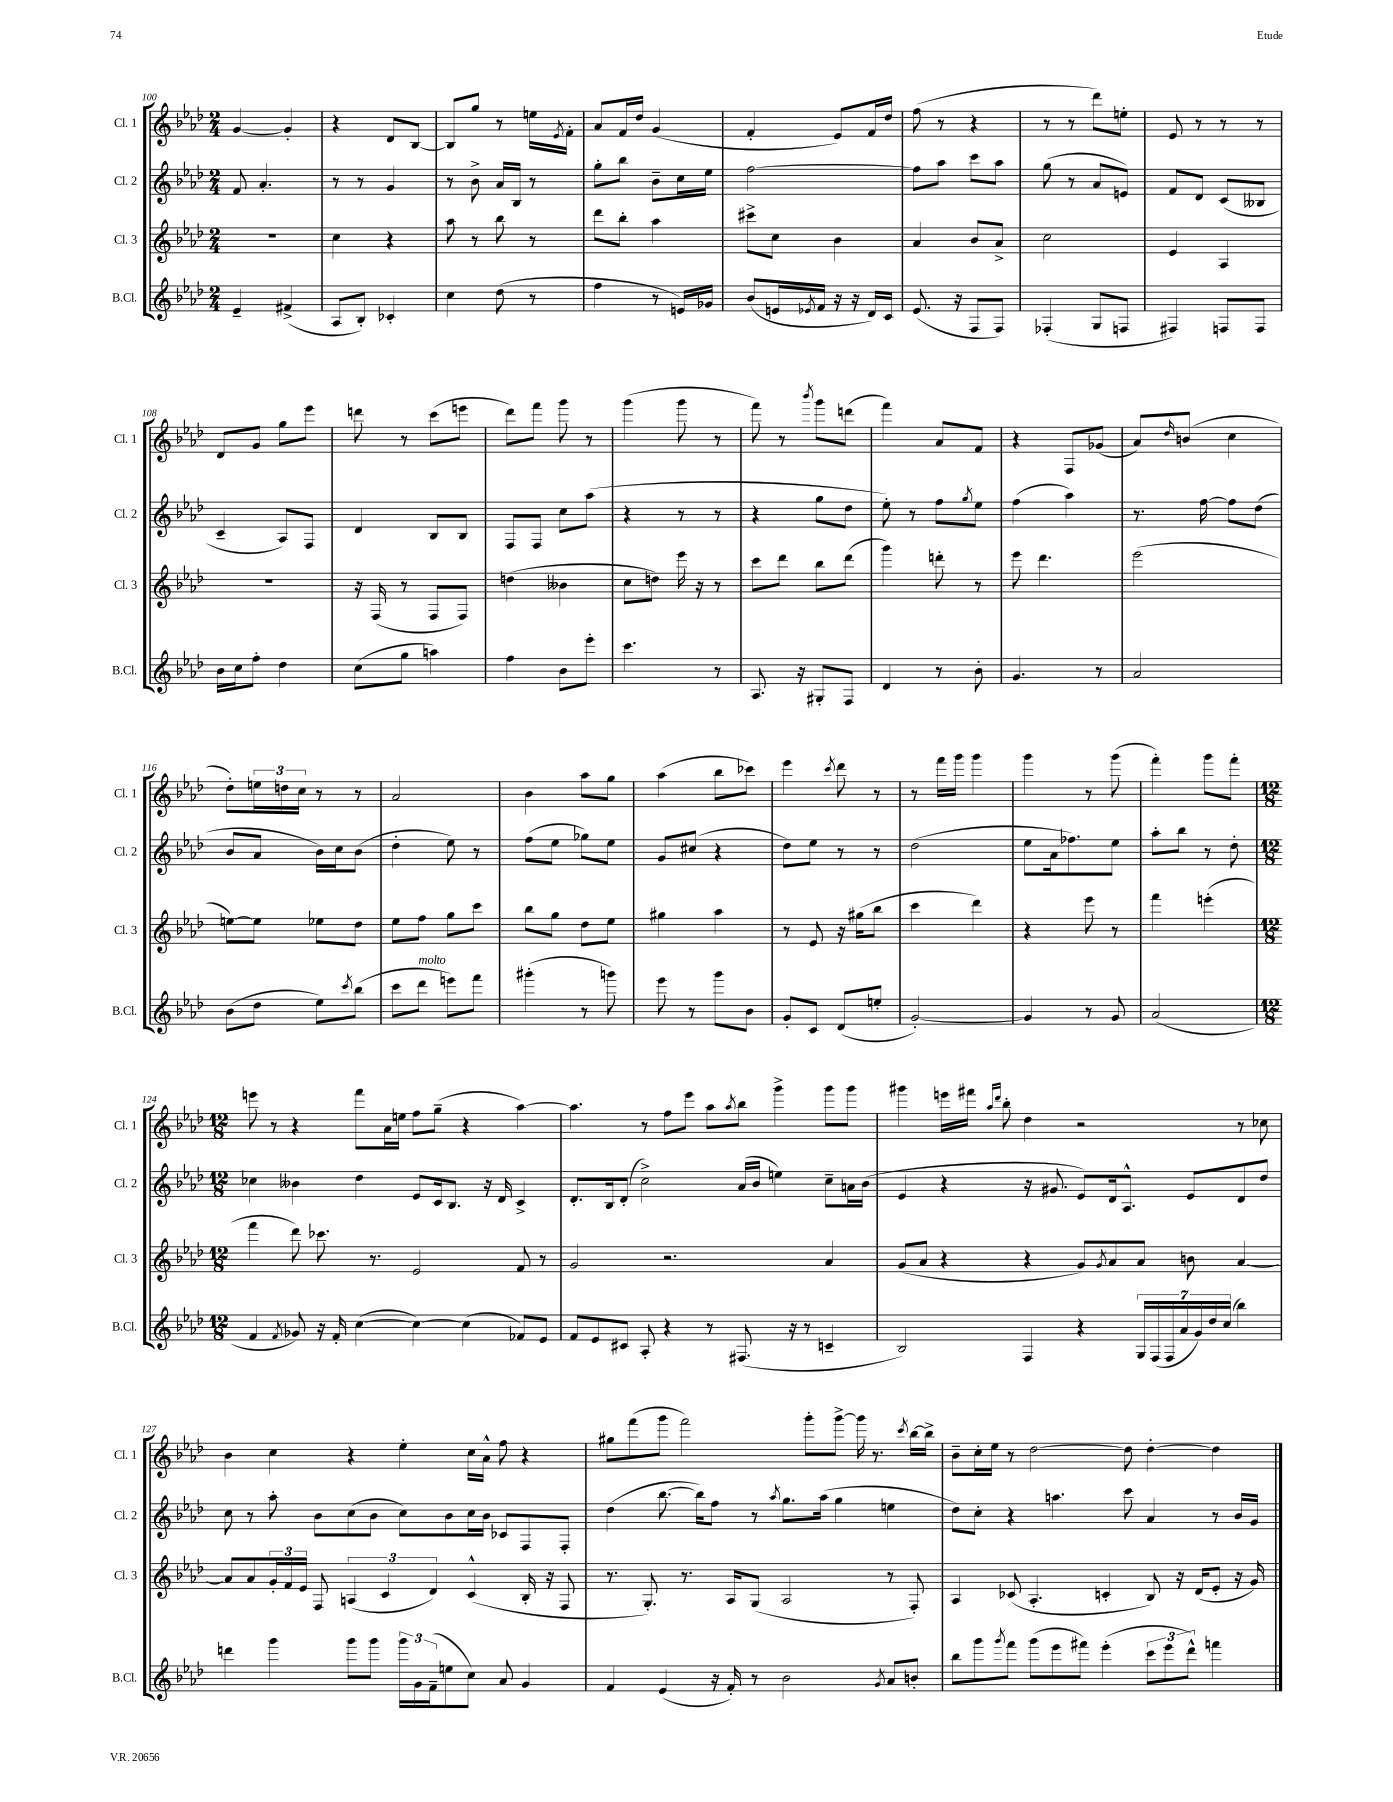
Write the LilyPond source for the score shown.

<<
\new StaffGroup <<
\new Staff = "s0" \with { instrumentName = "Cl. 1" shortInstrumentName = "Cl. 1" } {
    \clef treble \key aes \major \numericTimeSignature \time 2/4
    g'4~ g'4-. |
    r4 des'8 bes8~ |
    bes8 g''8 r8 e''16 \acciaccatura { ees'8 } f'16-. |
    aes'8 f'16 des''16 g'4( |
    f'4-. ees'8) f'16 des''16 |
    f''8( r8 r4 |
    r8 r8 des'''8) e''8-. |
    ees'8 r8 r8 r8 |
    des'8 g'8 g''8 ees'''8 |
    d'''8 r8 c'''8( e'''8 |
    des'''8) f'''8 g'''8 r8 |
    g'''4( g'''8 r8 |
    f'''8) r8 \acciaccatura { bes'''8 } g'''8 d'''8( |
    f'''4) aes'8 f'8 |
    r4 f8 ges'8( |
    aes'8) \grace { des''16 } b'8( c''4 |
    des''8-.) \tuplet 3/2 { e''16 d''16 c''16 } r8 r8 |
    aes'2 |
    bes'4 aes''8 g''8 |
    aes''4( bes''8 ces'''8) |
    ees'''4 \acciaccatura { c'''8 } des'''8 r8 |
    r8 f'''16 g'''16 g'''4 |
    g'''4 r8 g'''8( |
    f'''4-.) g'''8 f'''8-. |
    \numericTimeSignature \time 12/8 e'''8 r8 r4 f'''8 aes'16 e''16 f''8 g''8--( r4 aes''4~) |
    aes''4. r8 f''8 ees'''8 aes''8 \acciaccatura { aes''8 } bes''8 g'''4-> g'''8 g'''8 |
    gis'''4 e'''16 fis'''16 \grace { aes''16 des'''16 } bes''8-. des''4 r2 r8 ces''8 |
    bes'4 c''4 r4 ees''4-. c''16 aes'16-^ f''8 r4 |
    gis''8 f'''8( g'''8 f'''2) g'''8-. g'''8~-> g'''16 r8. \acciaccatura { c'''8 } bes''16~ bes''16-> |
    bes'8-- c''16-. ees''16 r8 des''2~ des''8 des''4~-. des''4 \bar "|." |
}
\new Staff = "s1" \with { instrumentName = "Cl. 2" shortInstrumentName = "Cl. 2" } {
    \clef treble \key aes \major \numericTimeSignature \time 2/4
    f'8 aes'4.-. |
    r8 r8 g'4 |
    r8 bes'8-> aes'16 bes16 r8 |
    g''8-. bes''8 bes'8-- c''16 ees''16 |
    f''2~ |
    f''8 aes''8 c'''8 aes''8 |
    g''8( r8 aes'8 e'8) |
    f'8 des'8 c'8( beses8 |
    c'4-- aes8) f8 |
    des'4 bes8 bes8 |
    f8 f8 c''8 aes''8( |
    r4 r8 r8 |
    r4 g''8 des''8 |
    ees''8-.) r8 f''8 \acciaccatura { g''8 } ees''8 |
    f''4( aes''4) |
    r8. f''16~ f''8 des''8( |
    bes'8 aes'8 bes'16) c''16 bes'8( |
    des''4-. ees''8) r8 |
    f''8( ees''8 ges''8) ees''8 |
    g'8 cis''8( r4 |
    des''8) ees''8 r8 r8 |
    des''2( |
    ees''8 aes'16 fes''8.) ees''8 |
    aes''8-. bes''8 r8 des''8-. |
    \numericTimeSignature \time 12/8 ces''4 beses'4 des''4 ees'8 c'16 bes8. r16 des'16 c'4-> |
    des'8.-. bes16 des'8-.( c''2->) aes'16( bes'16 e''4) c''8-- a'16 bes'16( |
    ees'4 r4 r16 gis'8. ees'8) des'16 aes8.-^ ees'8 des'8 des''8 |
    c''8 r8 aes''8-. bes'8 c''8( bes'8 c''8) bes'8 c''16 bes'16 ces'8 f8 f8-. |
    des''4( bes''8.~ bes''16) f''8 r8 \acciaccatura { aes''8 } g''8. aes''16( g''4 e''4 |
    des''8) c''8-. r4 a''4. c'''8 aes'4 r8 bes'16 g'16 \bar "|." |
}
\new Staff = "s2" \with { instrumentName = "Cl. 3" shortInstrumentName = "Cl. 3" } {
    \clef treble \key aes \major \numericTimeSignature \time 2/4
    r2 |
    c''4 r4 |
    aes''8 r8 bes''8 r8 |
    des'''8 bes''8-. aes''4 |
    cis'''8-> c''8 bes'4 |
    aes'4 bes'8 aes'8-> |
    c''2 |
    ees'4 aes4 |
    R2 |
    r16 f16( r8 f8 f8) |
    d''4( beses'4 |
    c''8 d''8) ees'''16 r16 r8 |
    c'''8 des'''8 bes''8 des'''8( |
    g'''4) d'''8-. r8 |
    ees'''8 des'''4. |
    ees'''2( |
    e''8~) e''8 ees''8 des''8 |
    ees''8 f''8 g''8 c'''8 |
    bes''8 g''8 des''8 ees''8 |
    gis''4 aes''4 |
    r8 ees'8 r16 gis''16( bes''8 |
    c'''4 des'''4) |
    r4 ees'''8 r8 |
    f'''4 e'''4-.( |
    \numericTimeSignature \time 12/8 f'''4 des'''8) ces'''8. r8. ees'2 f'8 r8 |
    g'2 r2. aes'4 |
    g'8( aes'8 r4 r4 g'8) \acciaccatura { g'8 } aes'8 aes'8 b'8 aes'4~ |
    aes'8 aes'8 \tuplet 3/2 { g'16-. f'16 ees'16 } f8 \tuplet 3/2 { a4( c'4 des'4) } c'4-^( bes16-. r16 f8 |
    r8. g8.-.) r8. aes16 g8( aes2 r8 f8-.) |
    aes4 ces'8( aes4.-. c'4-. bes8) r16 des'16( ees'8-. r16 g'16) \bar "|." |
}
\new Staff = "s3" \with { instrumentName = "B.Cl." shortInstrumentName = "B.Cl." } {
    \clef treble \key aes \major \numericTimeSignature \time 2/4
    ees'4-- fis'4->( |
    aes8 bes8-.) ces'4-. |
    c''4 des''8( r8 |
    f''4 r8 e'16) ges'16 |
    bes'8( e'16 \acciaccatura { ees'8 } f'16 r16 r16 des'16) c'16 |
    ees'8.( r16 f8 f8) |
    fes4-.( g8 f8 |
    fis4) f8 f8 |
    bes'16 c''16 f''8-. des''4 |
    c''8( g''8 a''4) |
    f''4 bes'8 ees'''8-. |
    c'''4. r8 |
    aes8. r16 gis8-. f8 |
    des'4 r8 bes'8-. |
    g'4. r8 |
    aes'2 |
    bes'8( des''8 ees''8) \acciaccatura { c'''8 } bes''8( |
    c'''8 des'''8^\markup { \italic "molto" } e'''8) f'''8 |
    gis'''4-.( r8 g'''8) |
    ees'''8 r8 g'''8 bes'8 |
    g'8-. c'8 des'8( e''8-. |
    g'2~-.) |
    g'4 r8 g'8 |
    aes'2( |
    \numericTimeSignature \time 12/8 f'4 \acciaccatura { f'8 } ges'8) r16 f'16-. c''4~( c''4~) c''4( fes'8) ees'8 |
    f'8 ees'8 cis'8 aes8-. r4 r8 fis8.( r16 r8 c'4-- |
    bes2) f4 r4 \tuplet 7/4 { g16 f16( f16 aes'16 g'16) des''16 c''16( } bes''4) |
    d'''4 g'''4 g'''8 g'''8 \tuplet 3/2 { g'''16 g'16 f'16--( } e''8 c''8) aes'8 g'4 |
    f'4 ees'4( r16 f'16-.) r8 bes'2 \acciaccatura { g'8 } aes'8 b'8-. |
    bes''8 g'''8 \acciaccatura { g'''8 } f'''8 g'''8( ees'''8 fis'''8) ees'''4-.( \tuplet 3/2 { c'''8 ees'''8 des'''8-^) } f'''4 \bar "|." |
}
>>
>>
\layout { \context { \Score currentBarNumber = #100 } }
